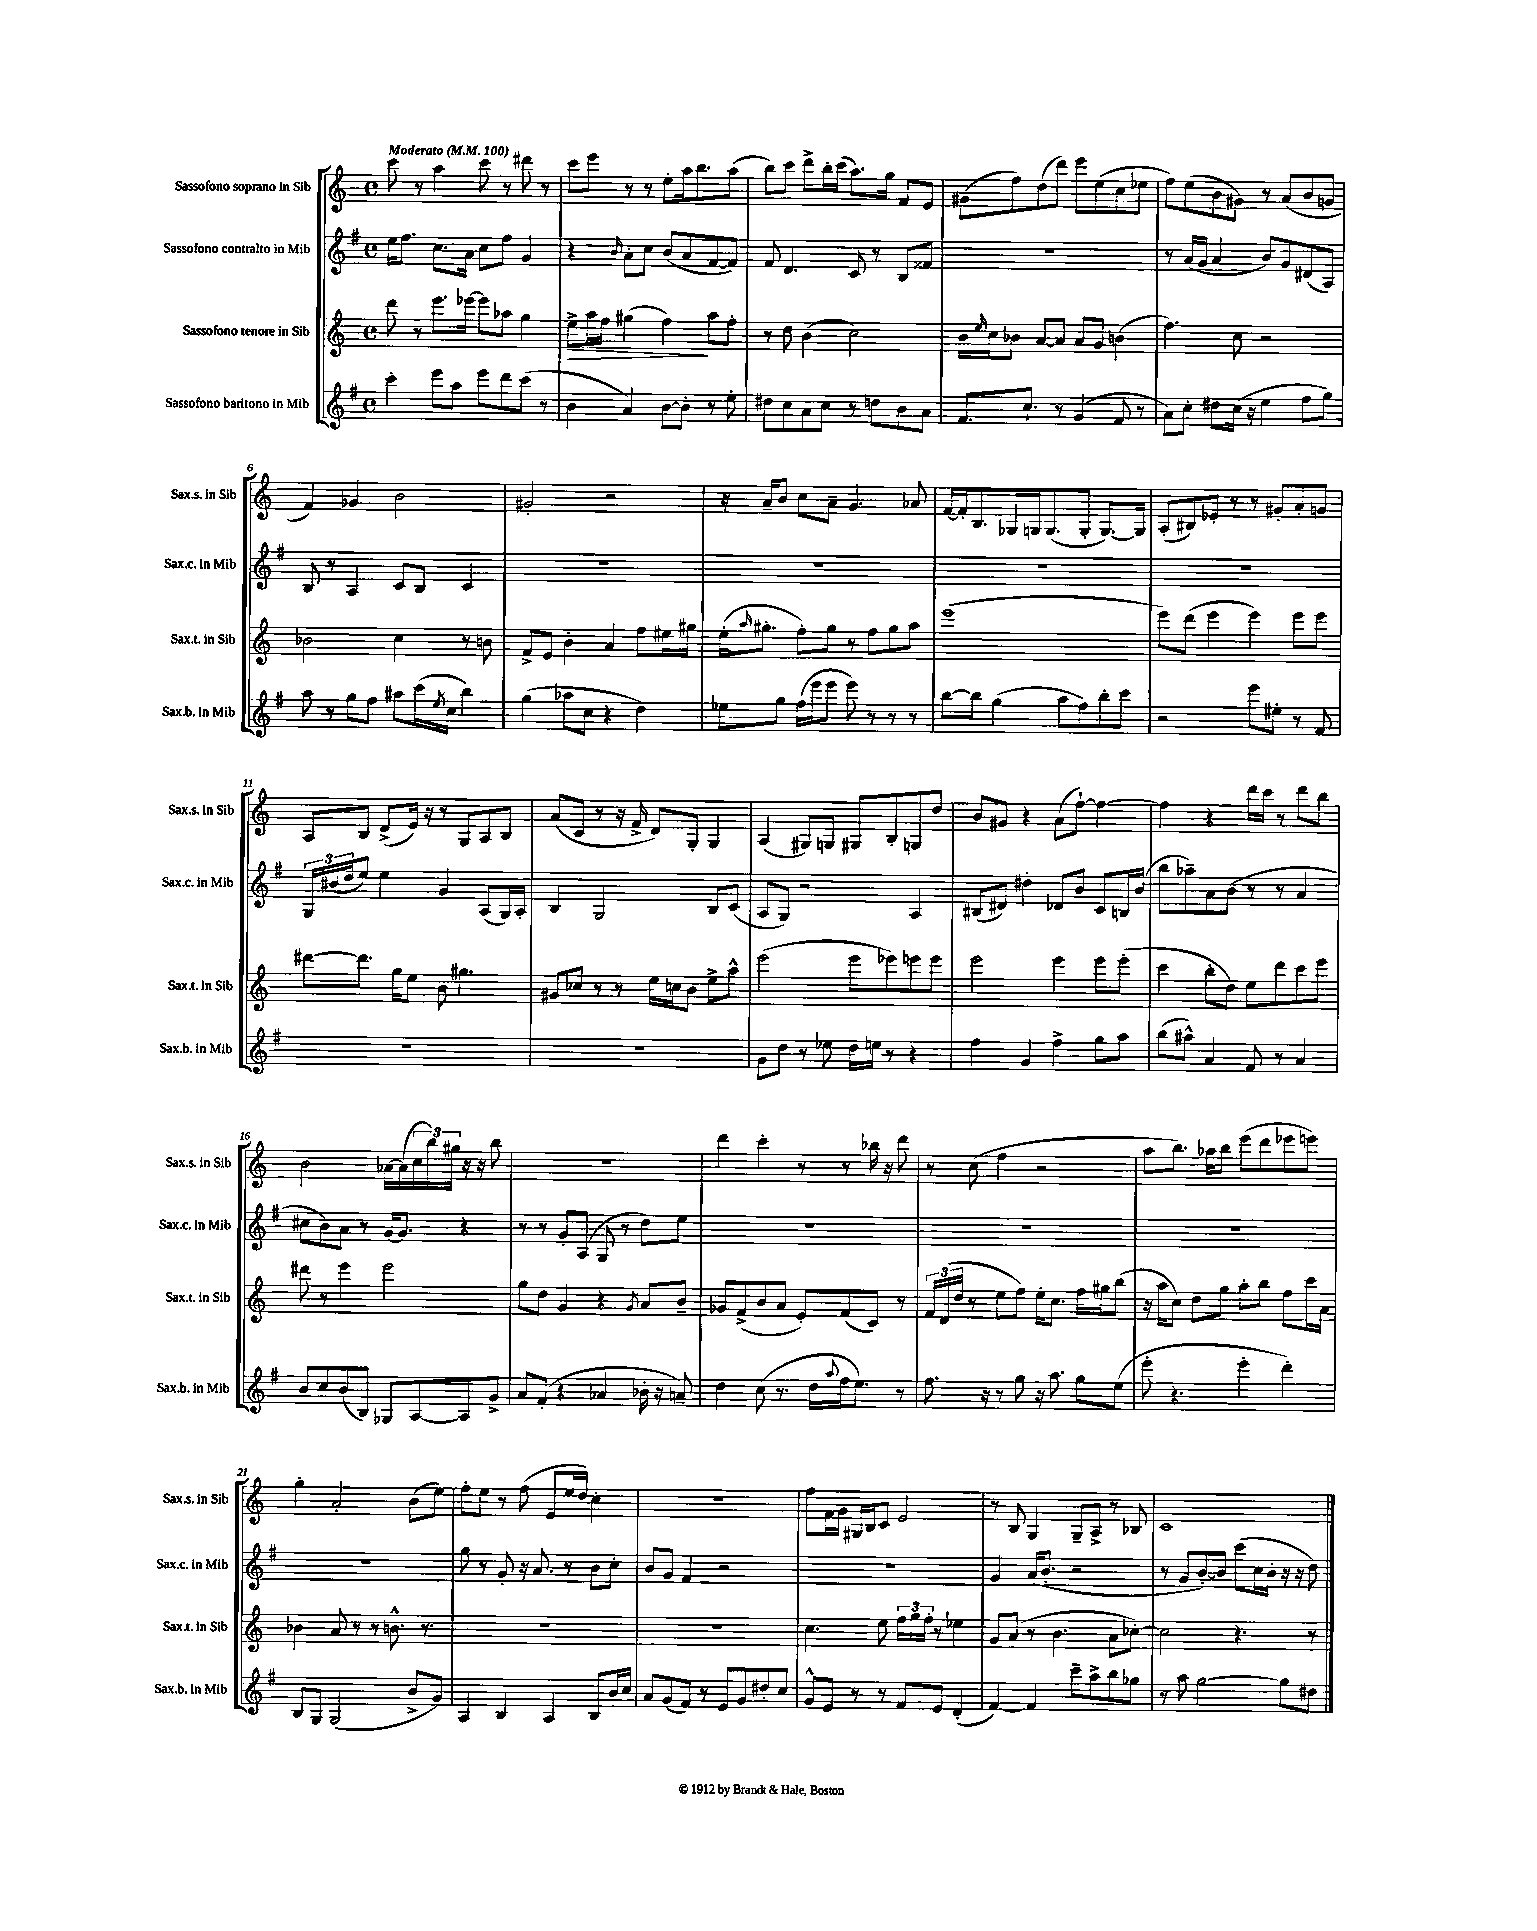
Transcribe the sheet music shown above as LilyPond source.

<<
\new StaffGroup <<
\new Staff = "s0" \with { instrumentName = "Sassofono soprano in Sib" shortInstrumentName = "Sax.s. in Sib" } {
    \clef treble \key c \major \defaultTimeSignature \time 4/4 \tempo "Moderato" 4 = 100
    c'''8 r8 a''4 c'''8 r8 dis'''8 r8 |
    c'''8 e'''8 r8 r8 e''8-. a''16 b''8. a''8( |
    b''8) c'''8 d'''8-> b''16-. c'''16( a''8.) g''16 f'8 e'8 |
    gis'8( f''8) d''8( d'''8) e'''8 e''8( c''8 ees''8 |
    f''8) e''8( b'8 gis'8) r8 a'8( b'8 g'8 |
    f'4) ges'4 b'2 |
    gis'2-. r2 |
    r16 a'16-- b'8 c''8 a'8-- g'4. aes'8 |
    f'16~ f'16-. b8. ges16 g16 g8.( g8-. g8.~) g16 |
    a8-.( bis8) ees'8-. r8 r8 gis'8-. a'8-. g'8 |
    a8 b8 d'8->( e'16) r16 r8 g8 a8 b8 |
    a'8( c'8 r8 r16 f'16-> d'8) g8-. g4 |
    a4( gis8) g8 gis8 b8-. g8 d''8 |
    b'8 gis'8 r4 a'8( f''8~-!) f''4~ |
    f''4 r4 d'''16 c'''16 r8 d'''8 b''8 |
    b'2 aes'16~ aes'16( \tuplet 3/2 { c''16 b''16) gis''16 } r16 r16 b''8 |
    R1 |
    d'''4 c'''4-. r8 r8 bes''16 r16 d'''8 |
    r8 c''8( f''4 r2 |
    a''8 b''8.) aes''16 b''8 e'''8( d'''8 ees'''8 e'''8) |
    g''4-. a'2-. b'8( e''8) |
    f''8-. e''8 r8 f''8( e'8 e''16 d''16) c''4-. |
    R1 |
    f''8 f'16 g'16 gis16 b16 c'8 e'2 |
    r8 b8 g4 g8-- a8-> r8 bes8 |
    c'1 \bar "|." |
}
\new Staff = "s1" \with { instrumentName = "Sassofono contralto in Mib" shortInstrumentName = "Sax.c. in Mib" } {
    \clef treble \key g \major \defaultTimeSignature \time 4/4
    e''16 fis''8. c''8. a'16 c''8 fis''8 g'4 |
    r4 \grace { b'16 } a'8-. c''8 b'8( a'8 fis'8~ fis'8) |
    fis'8 d'4. c'8 r8 b8 fisis'8 |
    R1 |
    r8 a'16( g'16 a'4 b'8) g'8 dis'8( a8) |
    b8 r8 a4 c'8 b8 c'4 |
    R1 |
    R1 |
    R1 |
    R1 |
    \tuplet 3/2 { g16 bis'16( d''16 } e''8) e''4 g'4 a8( g16) a16-. |
    b4 g2 b8 c'8( |
    a8 g8) r2 a4 |
    bis8( dis'8) dis''4-. des'8 b'8 c'8 b16 b'16( |
    b''8 aes''8--) a'8 b'8( r8 r8 a'4 |
    cis''8 b'8) a'8 r8 g'16~ g'8. r4 |
    r8 r8 g'8-. a8( g8 r8 d''8) e''8 |
    R1 |
    R1 |
    R1 |
    R1 |
    g''8 r8 g'8-. r16 a'8. r8 b'8 c''8-. |
    b'8 g'8 fis'4 r2 |
    R1 |
    g'4 a'16( b'8.-. r2 |
    r8 g'8 b'8~-.) b'8 c'''8( c''16 b'16-. r16 r16 d''8) \bar "|." |
}
\new Staff = "s2" \with { instrumentName = "Sassofono tenore in Sib" shortInstrumentName = "Sax.t. in Sib" } {
    \clef treble \key c \major \defaultTimeSignature \time 4/4
    d'''8 r8 e'''8. ees'''16~ ees'''8 aes''8 g''4 |
    e''8->\> a''16 f''16 gis''4( f''4\!) a''8 f''8-. |
    r8 d''8 b'4( c''2) |
    b'16 \grace { e''16 } c''16 bes'8 a'8~ a'8 a'8 g'8 b'4( |
    f''4.) c''8 r2 |
    bes'2 c''4 r8 b'8 |
    f'8-> e'8 b'4-. a'4 f''8 eis''16 gis''16 |
    e''16-.( \grace { a''16 } gis''8.-. f''8-.) gis''8 r8 f''8 gis''8 a''8 |
    e'''1( |
    e'''8) d'''8( e'''4 e'''4) e'''8 e'''8 |
    dis'''8~ dis'''8. g''16 e''8 b'8 gis''4. |
    gis'8 ces''8 r8 r8 e''16 c''16 b'8 e''8-> a''8-^ |
    e'''2( e'''8 ees'''8) e'''8 e'''8 |
    e'''2 e'''4 e'''8 e'''8-.( |
    c'''4 b''8-. d''8) e''8 d'''8 c'''8 e'''8 |
    dis'''8 r8 e'''4 e'''2 |
    g''8 d''8 g'4 r4 \acciaccatura { g'8 } a'8 b'8-- |
    ges'8 f'8->( b'8 a'8 e'8-.) f'8( c'8) r8 |
    \tuplet 3/2 { f'16 d'16( d''16 } r8 e''8 f''8) e''16-. c''8. f''16 gis''16 b''8( |
    r16 a''16 c''8) d''8 g''8 a''8-. b''8 f''8 c'''16 a'16 |
    bes'4 a'8 r8 r8 b'8.-^ r8. |
    R1 |
    R1 |
    c''4. e''8 \tuplet 3/2 { f''16 g''16 f''16-. } r8 ees''4 |
    g'8 a'8( r8 b'4. a'8 ces''8~-.) |
    ces''2 r4. r8 \bar "|." |
}
\new Staff = "s3" \with { instrumentName = "Sassofono baritono in Mib" shortInstrumentName = "Sax.b. in Mib" } {
    \clef treble \key g \major \defaultTimeSignature \time 4/4
    c'''4-. e'''8 a''8 e'''8 d'''8 c'''8( r8 |
    b'4 a'4) b'8~ b'8-. r8 e''8-. |
    dis''8 c''8 a'8 c''8 r8 d''8 b'8 a'8 |
    fis'8. c''8.-! r8 g'4( fis'8 r8 |
    a'8) c''8-. dis''8 c''16( r16 e''4 fis''8 g''8) |
    a''8 r8 g''8 fis''8 ais''8 c'''16( \acciaccatura { e''8 } c''16 b''4) |
    g''4( aes''8 c''8 r4 d''4) |
    ees''8 g''8 fis''16( e'''16 e'''8 e'''8) r8 r8 r8 |
    b''8~ b''8 g''4( a''8 fis''8) b''8-. c'''8 |
    r2 e'''8 eis''8-. r8 fis'8 |
    R1 |
    r1 |
    g'8 d''8 r8 ees''8 d''16 e''16 r8 r4 |
    fis''4 g'4 fis''4-> g''8 a''8 |
    b''8( ais''8-^) a'4 fis'8 r8 a'4 |
    b'8 c''8 b'8( b8) ges8 a8~ a8 g'8-> |
    a'8 fis'8-.( r4 aes'4 bes'16-. r16 a'8--) |
    d''4 c''8( r8. d''16 \appoggiatura { a''8 } fis''16 e''8.) r8 |
    fis''8. r16 r8 g''8 r16 a''8. g''8 e''8( |
    e'''8-. r4. e'''4-. d'''4-.) |
    b8 g8 g2( b'8-> g'8) |
    a4 b4 a4 b8 b'16 c''16 |
    a'8 g'8( fis'8) r8 e'8 g'8 dis''8-. c''8 |
    g'8-^ e'8 r8 r8 fis'8 e'8 d'4-.( |
    fis'4~) fis'4 c'''8-- a''8-> b''8 ges''8 |
    r8 a''8 g''2~ g''8 dis''8 \bar "|." |
}
>>
>>
